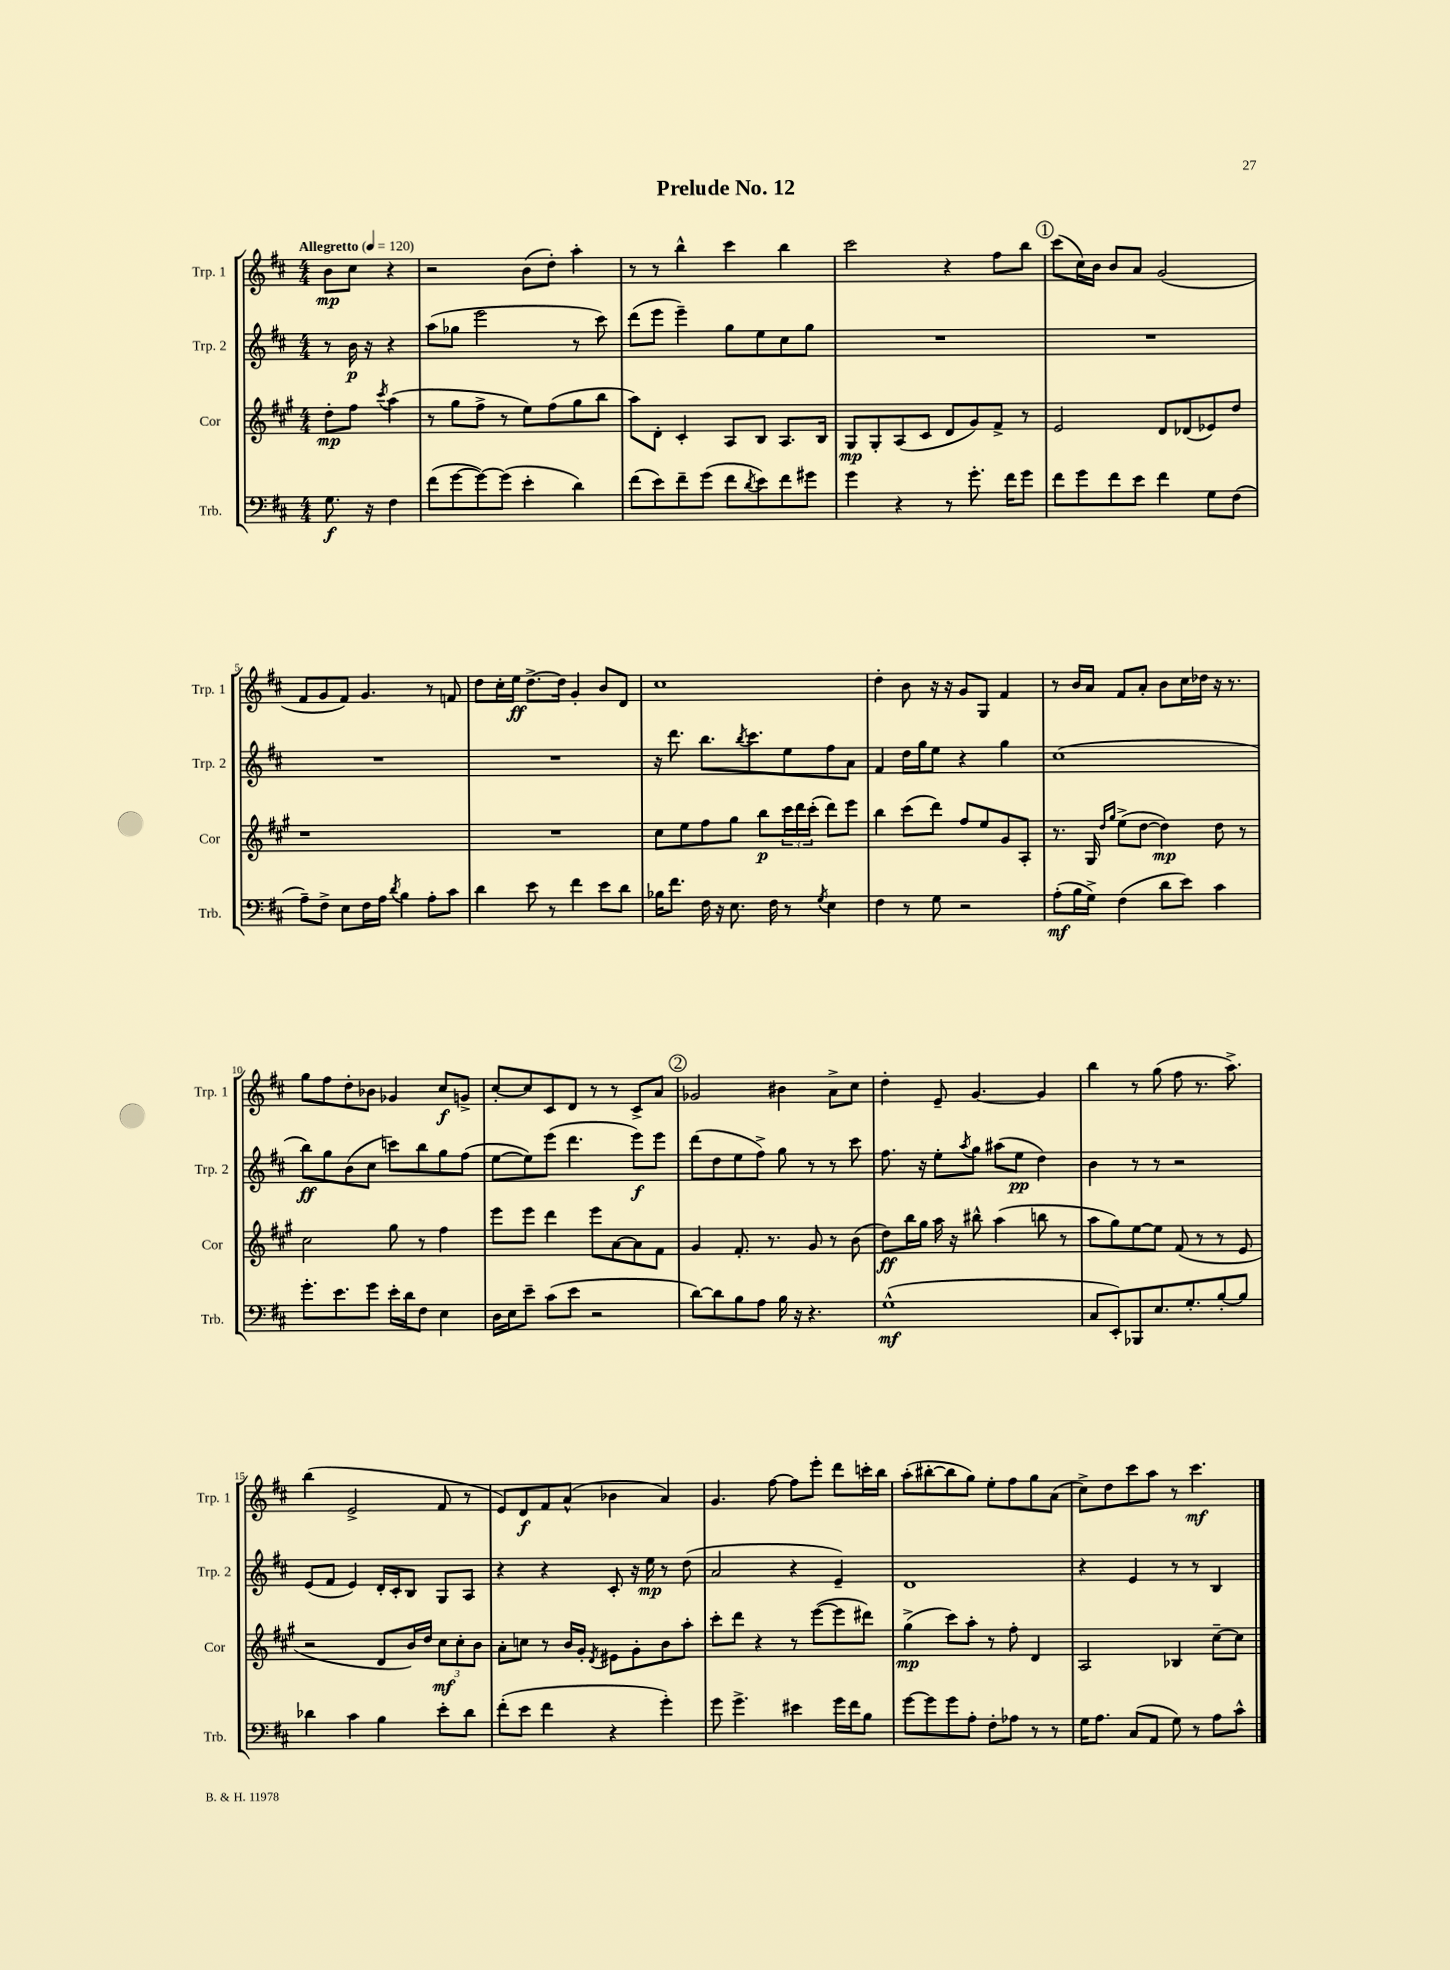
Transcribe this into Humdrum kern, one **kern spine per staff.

**kern	**kern	**kern	**kern
*staff4	*staff3	*staff2	*staff1
*clefF4	*clefG2	*clefG2	*clefG2
*k[f#c#]	*k[f#c#g#]	*k[f#c#]	*k[f#c#]
*M4/4	*M4/4	*M4/4	*M4/4
*MM120	*MM120	*MM120	*MM120
8.G\	8dd'\L	8r	8b\L
.	8ff#\J	16b\	8cc#\J
16r	.	16r	.
.	8qccc#/	.	.
4F#\	(4aa\	4r	4r
=	=	=	=
(8f#\L	8r	(8aa\L	2r
[8g\	8gg#\L	8gg-\J	.
8g\_)	8ff#^\J	2eee\	.
(8g\]J	8r	.	.
4e'\	8ee\L)	.	(8b\L
.	(8ff#\	.	8dd'\J)
4d\)	8gg#\	8r	4aa'\
.	8bb\J	8ccc#\)	.
=	=	=	=
(8f#\L	8aa\L)	(8ddd\L	8r
8e\)	8d'\J	8eee\J	8r
8f#~\	4c#'/	4eee~\)	4bb^^\
(8g\J	.	.	.
8f#\L	8A/L	8gg\L	4ccc#\
8qd/	.	.	.
8e\)	8B/J	8ee\	.
8f#\	8.A/L	8cc#\	4bb\
8g#\J	.	8gg\J	.
.	16B/Jk	.	.
=	=	=	=
4g\	8G#/L	1r	2ccc#\
.	8G#'/	.	.
4r	(8A/	.	.
.	8c#/J	.	.
8r	8d/L	.	4r
8.g'\	8g#/)	.	.
.	8f#^/J	.	8ff#\L
16f#\LK	.	.	.
8g\J	8r	.	8bb\J
=	=	=	=
8f#\L	2e/	1r	(8ccc#\L
8g\	.	.	16cc#\L)
.	.	.	16b\JJ
8f#\	.	.	8b/L
8e\J	.	.	8a/J
4f#\	8d/L	.	(2g/
.	(8d-/	.	.
8G\L	8e-/)	.	.
(8F#\J	8dd/J	.	.
=	=	=	=
8A~\L)	1r	1r	8f#/L
8F#^\J	.	.	8g/
8E\L	.	.	8f#/J)
16F#\L	.	.	4.g/
16A\JJ	.	.	.
8qd/	.	.	.
4B\	.	.	.
8A'\L	.	.	8r
8c#\J	.	.	8f/
=	=	=	=
4d\	1r	1r	8dd\L
.	.	.	16cc#'\L
.	.	.	16ee\JJ
8e\	.	.	[8.dd^\L
8r	.	.	.
.	.	.	16dd\]Jk
4f#\	.	.	4g'/
8e\L	.	.	8b/L
8d\J	.	.	8d/J
=	=	=	=
16B-\LK	8cc#\L	16r	1cc#
8.f#\J	.	8.ddd\	.
.	8ee\	.	.
16F#\	8ff#\	8.bb\L	.
16r	.	.	.
8.E\	8gg#\J	.	.
.	.	8qbb/	.
.	.	8.ccc#\	.
.	8bb\L	.	.
16F#\	.	.	.
8r	24ccc#\L	8ee\	.
.	24ddd\	.	.
.	(24ccc#'\JJ	.	.
8qG/	.	.	.
4E\	8ddd\L)	8ff#\	.
.	8eee\J	8a\J	.
=	=	=	=
4F#\	4bb\	4f#/	4dd'\
8r	(8ccc#\L	16dd\LL	8b\
.	.	16gg\J	.
8G\	8ddd\J)	8ee\J	16r
.	.	.	16r
2r	8ff#/L	4r	8g/L
.	8ee/	.	8G/J
.	8g#/	4gg\	4f#/
.	8A'/J	.	.
=	=	=	=
(8A'\L	8.r	(1cc#	8r
16B\L	.	.	16b/LL
16G^\JJ)	16G#/	.	16a/JJ
.	16qqdd/LL	.	.
.	16qqgg#/JJ	.	.
(4F#\	(8ee^\L	.	8f#/L
.	[8dd\J	.	8a'/J
8d\L	4dd\])	.	8b\L
8e\J)	.	.	16cc#\L
.	.	.	16dd-\JJ
4c#\	8dd\	.	16r
.	.	.	8.r
.	8r	.	.
=	=	=	=
8.g'\L	2cc#\	8bb\L)	8gg\L
.	.	8gg\	8ff#\
8.e\	.	.	.
.	.	(8b\	8dd'\
8g\J	.	8cc#\J	8b-\J
16e'\LL	8gg#\	8ccc\L)	4g-/
16d\J	.	.	.
8F#\J	8r	8bb\	.
4E\	4ff#\	8gg\	8cc#/L
.	.	(8ff#\J	8g^/J
=	=	=	=
16D\LL	8eee\L	[8ee\L	[8cc#'/L
16E\J	.	.	.
8e~\J	8eee\J	8ee\])	8cc#/]
(8c#\L	4ddd\	(8eee\J	8c#/
8e\J	.	4.ddd\	8d/J
2r	8eee\L	.	8r
.	[8a\	.	8r
.	8a\]	8eee\L)	8c#^/L
.	8f#\J	8eee\J	8a/J
=	=	=	=
[8d\L)	4g#/	(8ddd\L	2g-/
8d\]	.	8dd\	.
8B\	8.f#'/	8ee\	.
8A\J	.	8ff#^\J)	.
.	8.r	.	.
16B\	.	8gg\	4b#\
16r	.	.	.
4.r	8g#/	8r	.
.	8r	8r	8a^\L
.	(8b\	8ccc#\	8cc#\J
=	=	=	=
(1G^^	8dd\L)	8.ff#\	4dd'\
.	16bb\L	.	.
.	16gg#\JJ	16r	.
.	16aa\	8ee'\L	8e~/
.	16r	.	.
.	.	8qaa/	.
.	8bb#^^\	8gg\J	[4.g/
.	(4aa\	(8aa#\L	.
.	.	8ee\J	.
.	8bb\	4dd\)	4g/]
.	8r	.	.
=	=	=	=
8C#/L	8aa\L	4b\	4bb\
8EE'/)	8gg#\)	.	.
8BBB-/	[8ee\	8r	8r
8.E/	8ee\]J	8r	(8gg\
.	(8f#/	2r	8ff#\
8.G'/	.	.	.
.	8r	.	8.r
[8B'/	8r	.	.
.	.	.	8.aa^\)
8B/]J	8e/	.	.
=	=	=	=
4d-\	2r	(8e/L	(4bb\
.	.	8f#/J	.
4c#\	.	4e/)	2e^/
4B\	8d/L	16d'/LL	.
.	.	16c#'/J	.
.	16b/L)	8B/J	.
.	16dd/JJ	.	.
8e'\L	12cc#\L	8G/L	8f#/
.	12cc#'\	.	.
8d-\J	.	8A/J	8r
.	12b\J	.	.
=	=	=	=
(8f#'\L	8a'\L	4r	8e/L)
8e\J	8cc\J	.	8d/
4f#\	8r	4r	8f#/
.	16b/LL	.	(8a^^/J
.	16g#'/JJ	.	.
.	8qd/	.	.
4r	8e#\L	8c#'/	4b-\
.	8g#'\	16r	.
.	.	16ee\	.
4g'\)	8b\	8r	4a/)
.	8aa'\J	(8dd\	.
=	=	=	=
8g\	8ccc#'\L	2a/	4.g/
4.g^\	8ddd\J	.	.
.	4r	.	.
.	.	.	[8ff#\
4e#\	8r	4r	8ff#\]L
.	([8eee\L	.	8eee'\J
16g\LL	8eee\]	4e~/)	8ddd\L
16f#\J	.	.	.
8B\J	8ddd#\J)	.	16ccc'\L
.	.	.	16bb\JJ
=	=	=	=
[8g\L	(4gg#^\	1d	(8aa'\L
8g\]	.	.	[8bb#'\
8g\	8ccc#\L)	.	8bb#\]
8A'\J	8aa'\J	.	8gg\J)
8F#'\L	8r	.	8ee'\L
8A-\J	8ff#'\	.	8ff#\
8r	4d/	.	8gg\
8r	.	.	(8a\J
=	=	=	=
16G\LK	2A/	4r	8cc#^\L)
8.A\J	.	.	.
.	.	.	8dd\
(8C#/L	.	4e/	8ccc#\
8AA/J	.	.	8aa\J
8G\)	4B-/	8r	8r
8r	.	8r	4.ccc#\
8A\L	[8cc#~\L	4B/	.
8c#^^\J	8cc#\]J	.	.
==	==	==	==
*-	*-	*-	*-
